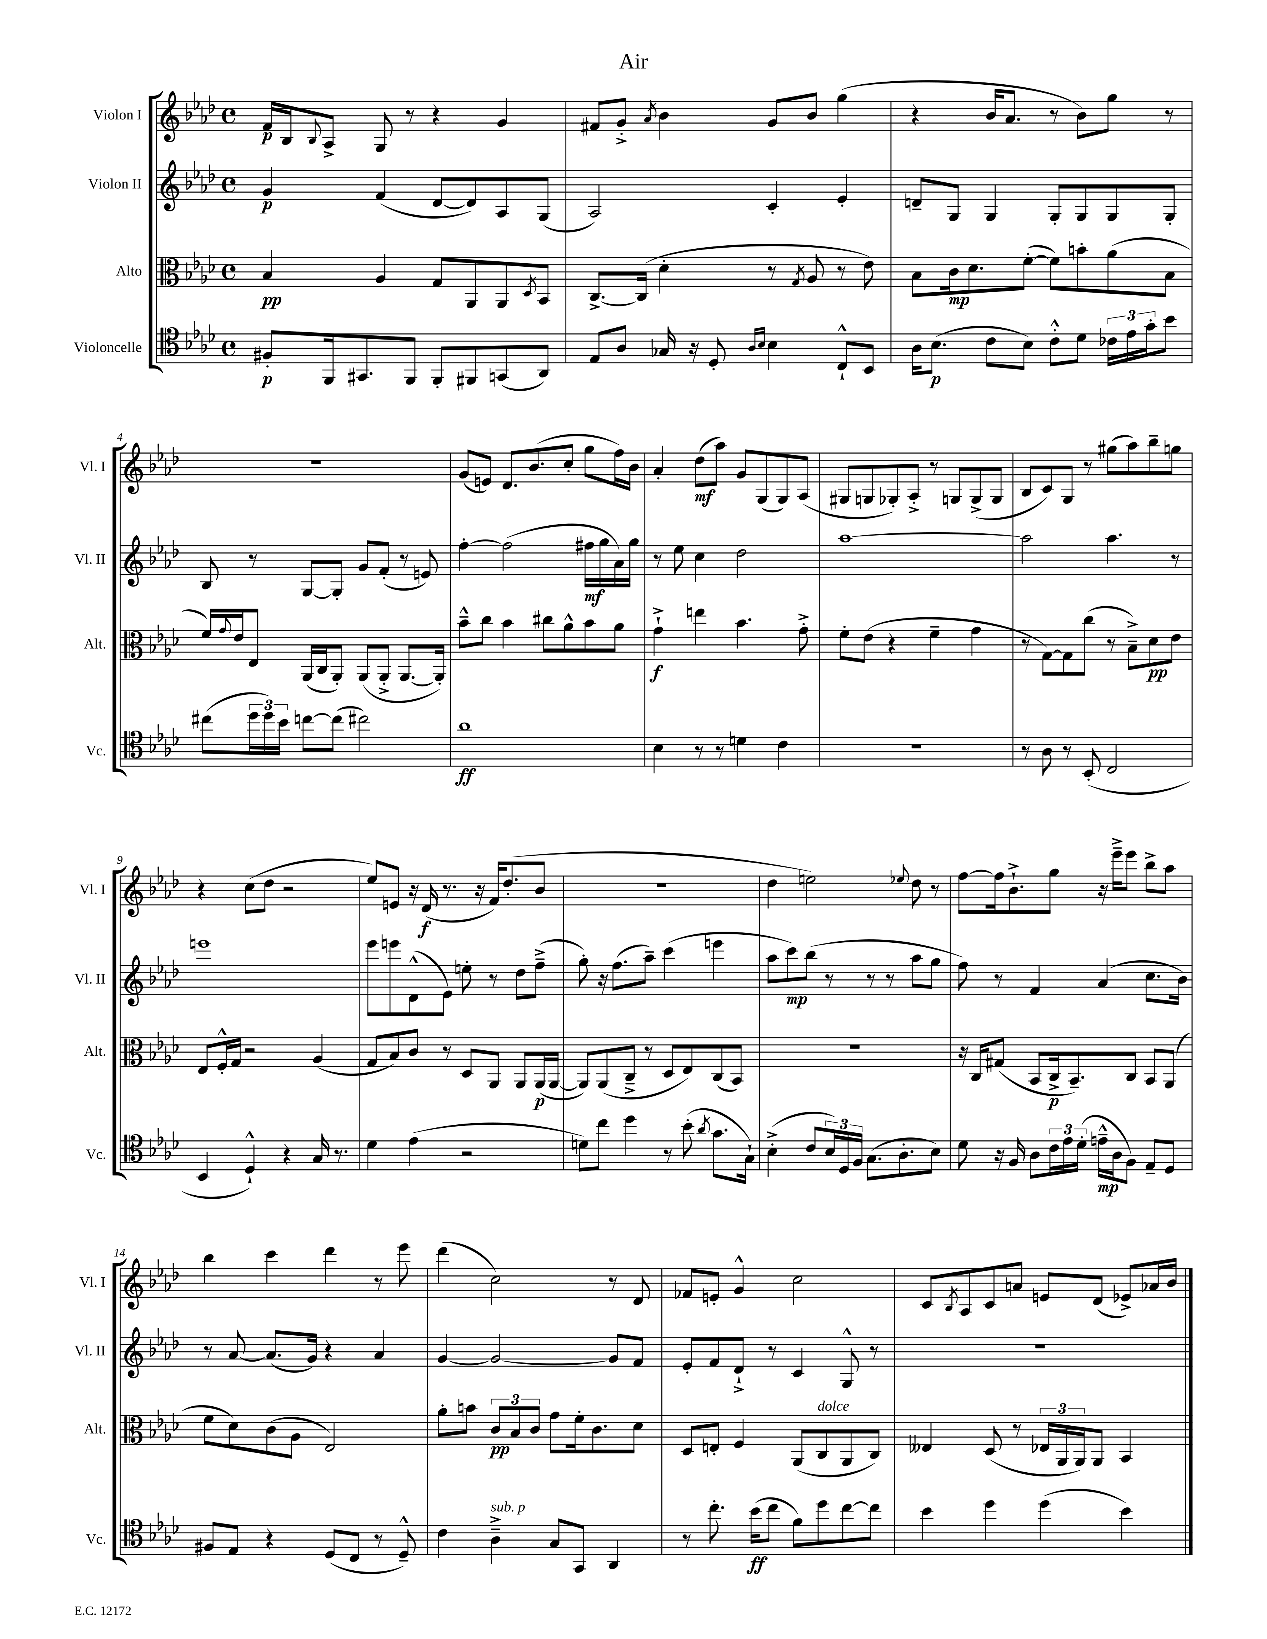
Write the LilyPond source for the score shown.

\header { title = "Air" }
<<
\new StaffGroup <<
\new Staff = "s0" \with { instrumentName = "Violon I" shortInstrumentName = "Vl. I" } {
    \clef treble \key aes \major \defaultTimeSignature \time 4/4
    f'16\p bes16 \appoggiatura { bes8 } aes8-> g8 r8 r4 g'4 |
    fis'8 g'8-.-> \acciaccatura { aes'8 } bes'4 g'8 bes'8 g''4( |
    r4 bes'16 aes'8. r8 bes'8) g''8 r8 |
    R1 |
    g'8( e'8) des'8. bes'8.( c''8-. g''8 f''16) bes'16 |
    aes'4-. des''8\mf( aes''8) g'8 g8( g8) aes8( |
    gis8 g8 ges8-.) aes8-.-> r8 g8 g8->( g8 |
    bes8 c'8) g8 r8 gis''8( aes''8) bes''8-- g''8 |
    r4 c''8( des''8 r2 |
    ees''8) e'8 r16 des'16\f( r8. r16 f'16) des''8.-.( bes'8 |
    R1 |
    des''4 e''2) \appoggiatura { ees''8 } des''8 r8 |
    f''8~ f''16 bes'8.-!-> g''8 r16 ees'''16---> ees'''8 bes''8-> aes''8 |
    bes''4 c'''4 des'''4 r8 ees'''8 |
    des'''4( c''2) r8 des'8 |
    fes'8 e'8-. g'4-^ c''2 |
    c'8 \acciaccatura { bes8 } aes8 c'8 a'8 e'8 des'8( ees'8->) aes'16 bes'16 \bar "|." |
}
\new Staff = "s1" \with { instrumentName = "Violon II" shortInstrumentName = "Vl. II" } {
    \clef treble \key aes \major \defaultTimeSignature \time 4/4
    g'4\p f'4( des'8~ des'8) aes8 g8( |
    aes2) c'4-. ees'4-. |
    d'8-- g8 g4 g8-. g8 g8 g8-. |
    bes8 r8 g8~ g8-. g'8 f'8-.( r8 e'8) |
    f''4~-. f''2( fis''16\mf g''16 aes'16) g''16 |
    r8 ees''8 c''4 des''2 |
    aes''1~ |
    aes''2 aes''4. r8 |
    e'''1 |
    ees'''8 e'''8 des'8-^( ees'8) e''8-. r8 des''8 f''8--->( |
    g''8-.) r16 f''8.( aes''8--) c'''4( e'''4 |
    aes''8 c'''8\mp) bes''8( r8 r8 r8 aes''8 g''8 |
    f''8) r8 f'4 aes'4( c''8. bes'16) |
    r8 aes'8~ aes'8.( g'16) r4 aes'4 |
    g'4~ g'2~ g'8 f'8 |
    ees'8-. f'8 des'8-!-> r8 c'4 g8-^ r8 |
    R1 \bar "|." |
}
\new Staff = "s2" \with { instrumentName = "Alto" shortInstrumentName = "Alt." } {
    \clef alto \key aes \major \defaultTimeSignature \time 4/4
    bes4\pp aes4 g8 aes,8 aes,8 \acciaccatura { des8 } bes,8 |
    c8.~-> c16( des'4-. r8 \acciaccatura { g8 } aes8 r8 ees'8) |
    bes8 c'16\mp des'8. f'8~-.( f'8) b'8-. aes'8( bes8 |
    f'16) \appoggiatura { g'8 } ees'16 ees8 aes,16( c16 aes,8-.) aes,8( aes,8-.-> aes,8.~ aes,16-.) |
    bes'8---^ c''8 bes'4 cis''8 aes'8-^ bes'8 aes'8 |
    g'4-!->\f e''4 bes'4. g'8-.-> |
    f'8-. ees'8( r4 f'4-- g'4 |
    r8 g8~) g8 c''8( r8 bes8--->) des'8\pp ees'8 |
    ees8 f16-.-^ g16 r2 aes4( |
    g8 bes8) c'8 r8 des8 aes,8 aes,8 aes,16\p( aes,16~ |
    aes,8) aes,8( c8---> r8 des8 ees8) c8( bes,8) |
    R1 |
    r16 c16 gis8( bes,8 c16->\p bes,8.--) c8 bes,8 aes,8( |
    f'8 des'8) c'8( aes8 ees2) |
    aes'8-. b'8 \tuplet 3/2 { c'8\pp bes8 c'8 } g'8 f'16-. c'8. des'8 |
    des8 e8-. f4 aes,8( c8^\markup { \italic "dolce" } aes,8 c8) |
    eeses4 des8( r8 \tuplet 3/2 { ees16 aes,16 aes,16) } aes,8 bes,4 \bar "|." |
}
\new Staff = "s3" \with { instrumentName = "Violoncelle" shortInstrumentName = "Vc." } {
    \clef tenor \key aes \major \defaultTimeSignature \time 4/4
    fis8-.\p f,16 gis,8. f,8 f,8-. fis,8 g,8( aes,8) |
    ees8 aes8 ges16 r16 des8-. \grace { aes16 bes16 } bes4 c8-!-^ bes,8 |
    aes16 bes8.\p( c'8 bes8) c'8-.-^ des'8 \tuplet 3/2 { ces'16 ees'16 g'16-. } bes'8 |
    cis''8( \tuplet 3/2 { des''16 des''16) bes'16 } c''8~ c''8( cis''2) |
    aes'1\ff |
    bes4 r8 r8 d'4 c'4 |
    R1 |
    r8 aes8 r8 bes,8-.( c2 |
    bes,4 des4-!-^) r4 g16 r8. |
    des'4 ees'4( r2 |
    d'8) c''8 des''4 r8 bes'8-.( \acciaccatura { aes'8 } g'8. g16-!) |
    bes4-.->( c'8 \tuplet 3/2 { bes16) des16 f16 } g8.( aes8.-. bes8) |
    des'8 r16 f16 aes8 \tuplet 3/2 { c'16 ees'16 des'16-.( } e'16---^\mp aes16 f8) ees8-- des8 |
    fis8 ees8 r4 des8( c8 r8 des8---^) |
    c'4 aes4--->^\markup { \italic "sub. p" } g8 g,8 aes,4 |
    r8 c''8.-. bes'16\ff( c''8 f'8) des''8 c''8~ c''8 |
    bes'4 des''4 des''4( bes'4) \bar "|." |
}
>>
>>
